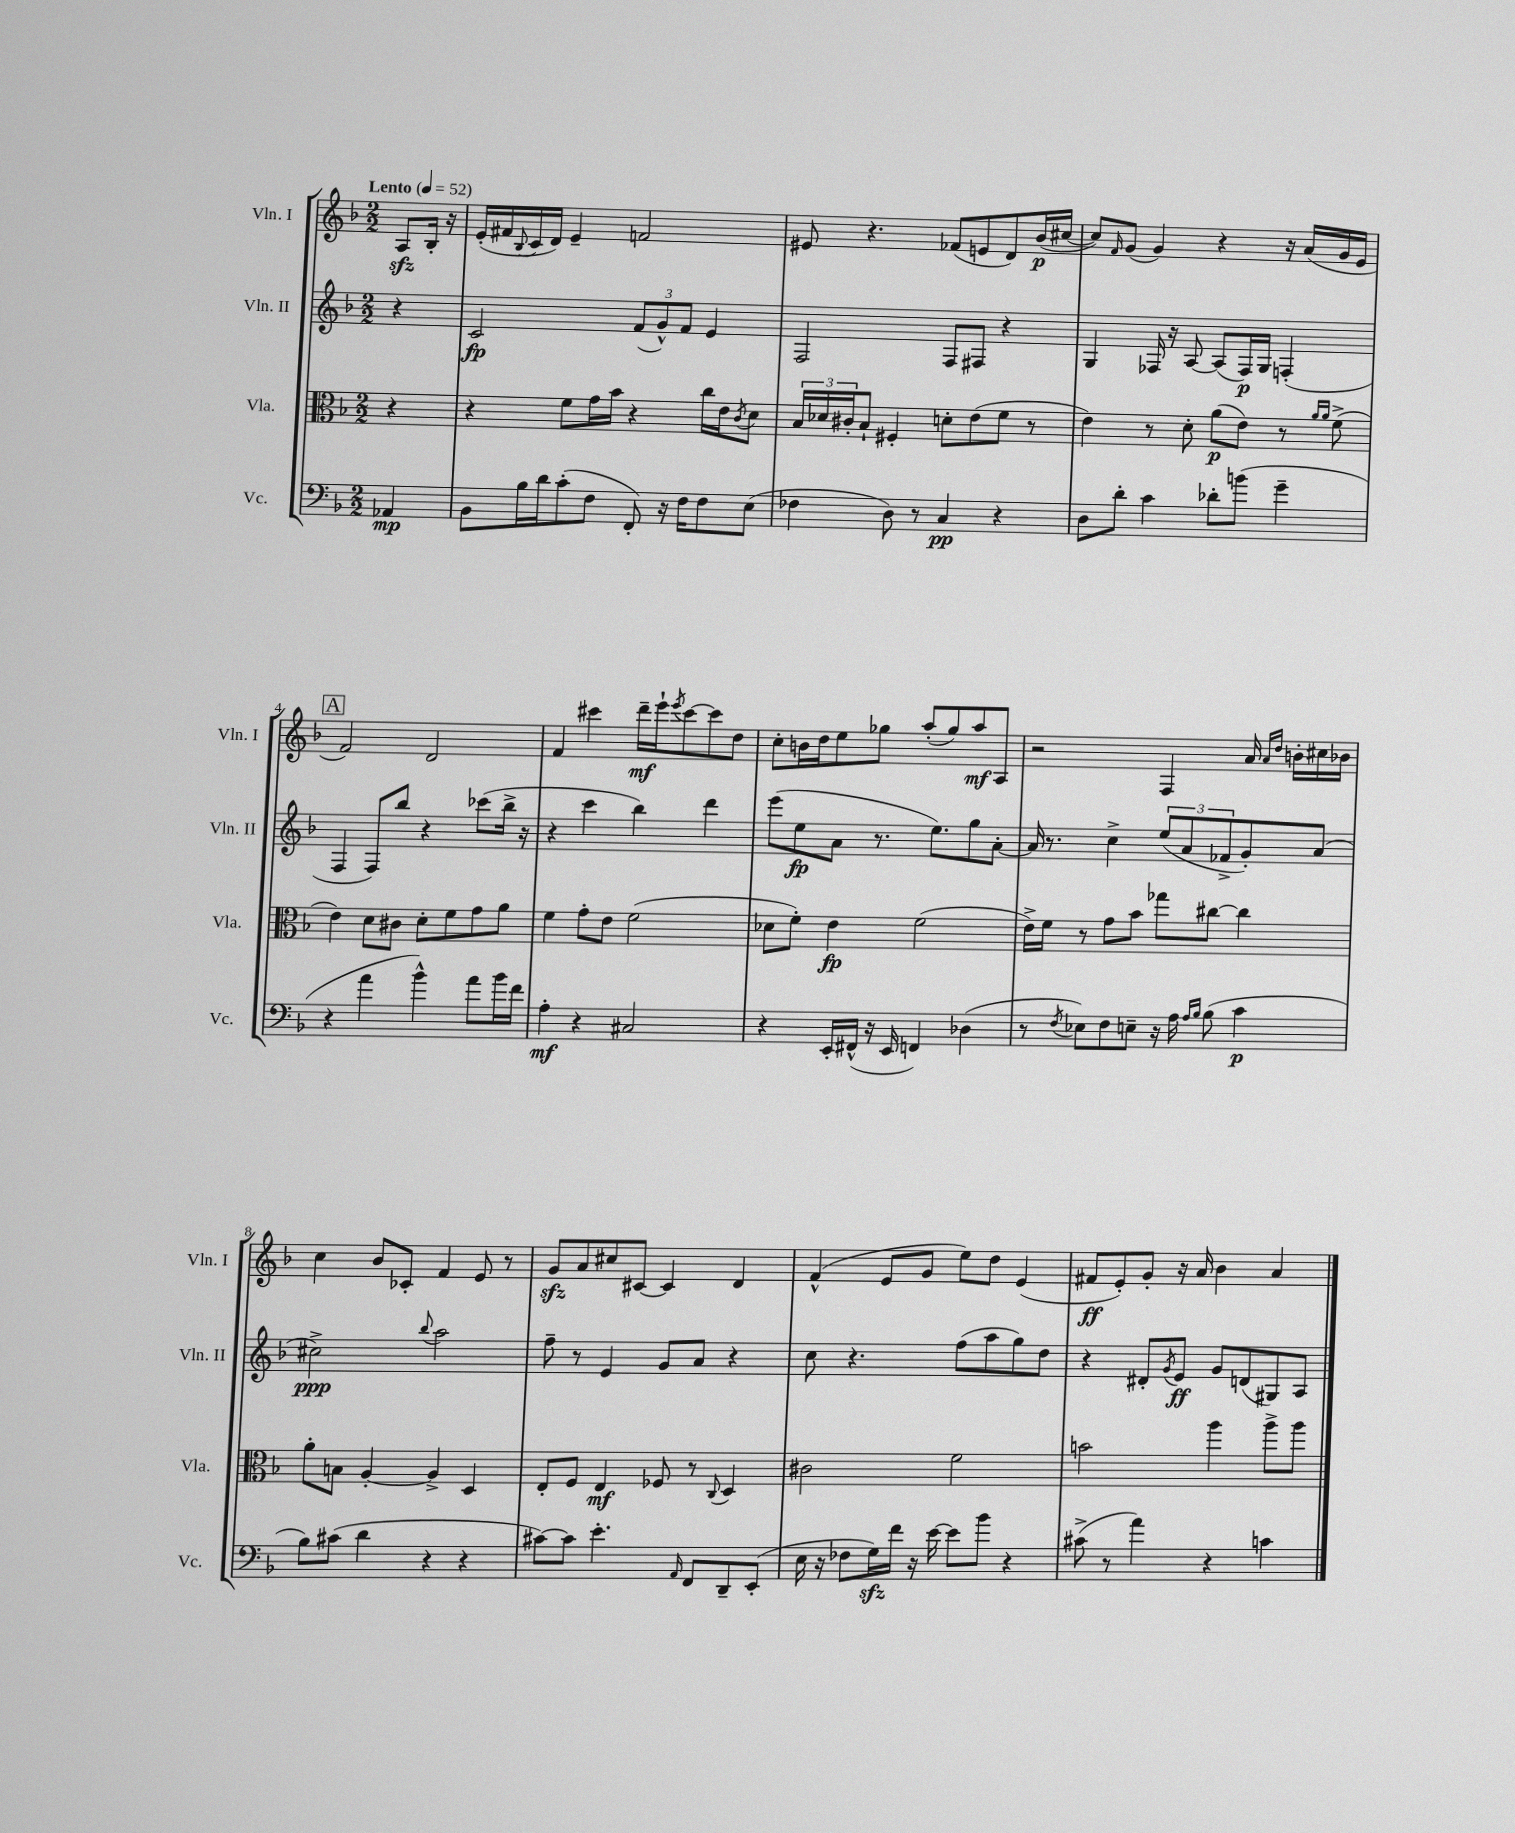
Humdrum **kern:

**kern	**kern	**kern	**kern
*staff4	*staff3	*staff2	*staff1
*clefF4	*clefC3	*clefG2	*clefG2
*k[b-]	*k[b-]	*k[b-]	*k[b-]
*M2/2	*M2/2	*M2/2	*M2/2
*MM52	*MM52	*MM52	*MM52
4AA-	4r	4r	8A
.	.	.	16B-'
.	.	.	16r
=	=	=	=
8BB-	4r	2c	(16e'
.	.	.	16f#
.	.	.	8qqB-
16B-	.	.	16c
16d	.	.	16d)
(8c'	8f	.	4e~
8F	16g	.	.
.	16b-	.	.
8FF')	4r	(12f	2f
.	.	12g^^)	.
16r	.	.	.
.	.	12f	.
16F	.	.	.
8F	16cc	4e	.
.	16e	.	.
.	8qc	.	.
(8E	8d	.	.
=	=	=	=
4F-	24B-	2F	8e#
.	24d-	.	.
.	24c#'	.	.
.	8B-`	.	4.r
8D)	4F#'	.	.
8r	.	.	.
4C	8d'	8F	(8f-
.	(8e	8F#	8e
4r	8f	4r	8d)
.	8r	.	(16b-
.	.	.	[16cc#
=	=	=	=
8D	4e)	4G	8cc#])
.	.	.	16qqf
8d'	.	.	(8g
4c	8r	16F-	4g)
.	.	16r	.
.	8d'	[8A	.
8d-'	(8a	(8A]	4r
(8b	8e)	16F-)	.
.	.	16G	.
4g~	8r	(4F'	16r
.	.	.	(16a
.	16qqa	.	.
.	16qqa	.	.
.	(8f^	.	16g
.	.	.	16e
=	=	=	=
4r	4e)	4F	2f)
4a	8d	8F)	.
.	8c#	8bb-	.
4b-^^)	8d'	4r	2d
.	8f	.	.
8a	8g	(8ccc-	.
16b-	8a	16bb-^	.
16f	.	16r	.
=	=	=	=
4A'	4f	4r	4f
4r	8g'	4ccc	4ccc#
.	8e	.	.
2C#	(2f	4bb-)	16ddd~
.	.	.	16eee`
.	.	.	8qeee
.	.	.	[8ccc#
.	.	4ddd	8ccc#]
.	.	.	8dd
=	=	=	=
4r	8d-	(8eee	8cc'
.	8f')	8ee	16b
.	.	.	16dd
16EE'	4e	8a	8ee
(16FF#^^	.	.	.
16r	.	8.r	8gg-
16EE	.	.	.
4FF)	(2f	.	(8aa'
.	.	8.ee)	.
.	.	.	8gg-)
(4D-	.	8gg	8aa
.	.	[8a'	8A
=	=	=	=
8r	16e^)	16a]	2r
.	16f	8.r	.
8qF	.	.	.
8E-)	8r	.	.
8F	8g	4cc^	.
8E~	8b-	.	.
16r	8gg-	(12ee	4F
16A	.	.	.
.	.	12a	.
16qqA	.	.	.
16qqB-	.	.	.
(8B-	[8cc#	.	.
.	.	12f-^	.
4c	4cc#]	8g')	16a
.	.	.	16qqa
.	.	.	16qqdd
.	.	.	16b'
.	.	(8a	16cc#
.	.	.	16b-
=	=	=	=
8B-)	8a'	2cc#^)	4cc
(8c#	8B	.	.
4d	[4A'	.	8b-
.	.	.	8c-'
.	.	8qqbb-	.
4r	4A^]	2aa	4f
4r	4D	.	8e
.	.	.	8r
=	=	=	=
[8c#)	8E'	8ff~	8g
8c#]	8F	8r	8a
4.e'	4E	4e	8cc#
.	.	.	[8c#
.	8F-	8g	4c#]
16qqAA	.	.	.
8FF	8r	8a	.
.	8qqC	.	.
8DD~	4D	4r	4d
(8EE'	.	.	.
=	=	=	=
16E	2c#	8cc	(4f^^
16r	.	.	.
8F-	.	4.r	.
16G)	.	.	8e
16f	.	.	.
16r	.	.	8g
[16e	.	.	.
8e]	2f	(8ff	8ee)
8b-	.	8aa	8dd
4r	.	8gg)	(4e
.	.	8dd	.
=	=	=	=
(8c#^	2b	4r	8f#
8r	.	.	8e')
4a)	.	8d#'	8g'
.	.	8qg	.
.	.	8e	16r
.	.	.	16a
4r	4aa	8g	4b-
.	.	(8d	.
4c	8aa^	8G#)	4a
.	8aa	8A	.
==	==	==	==
*-	*-	*-	*-
